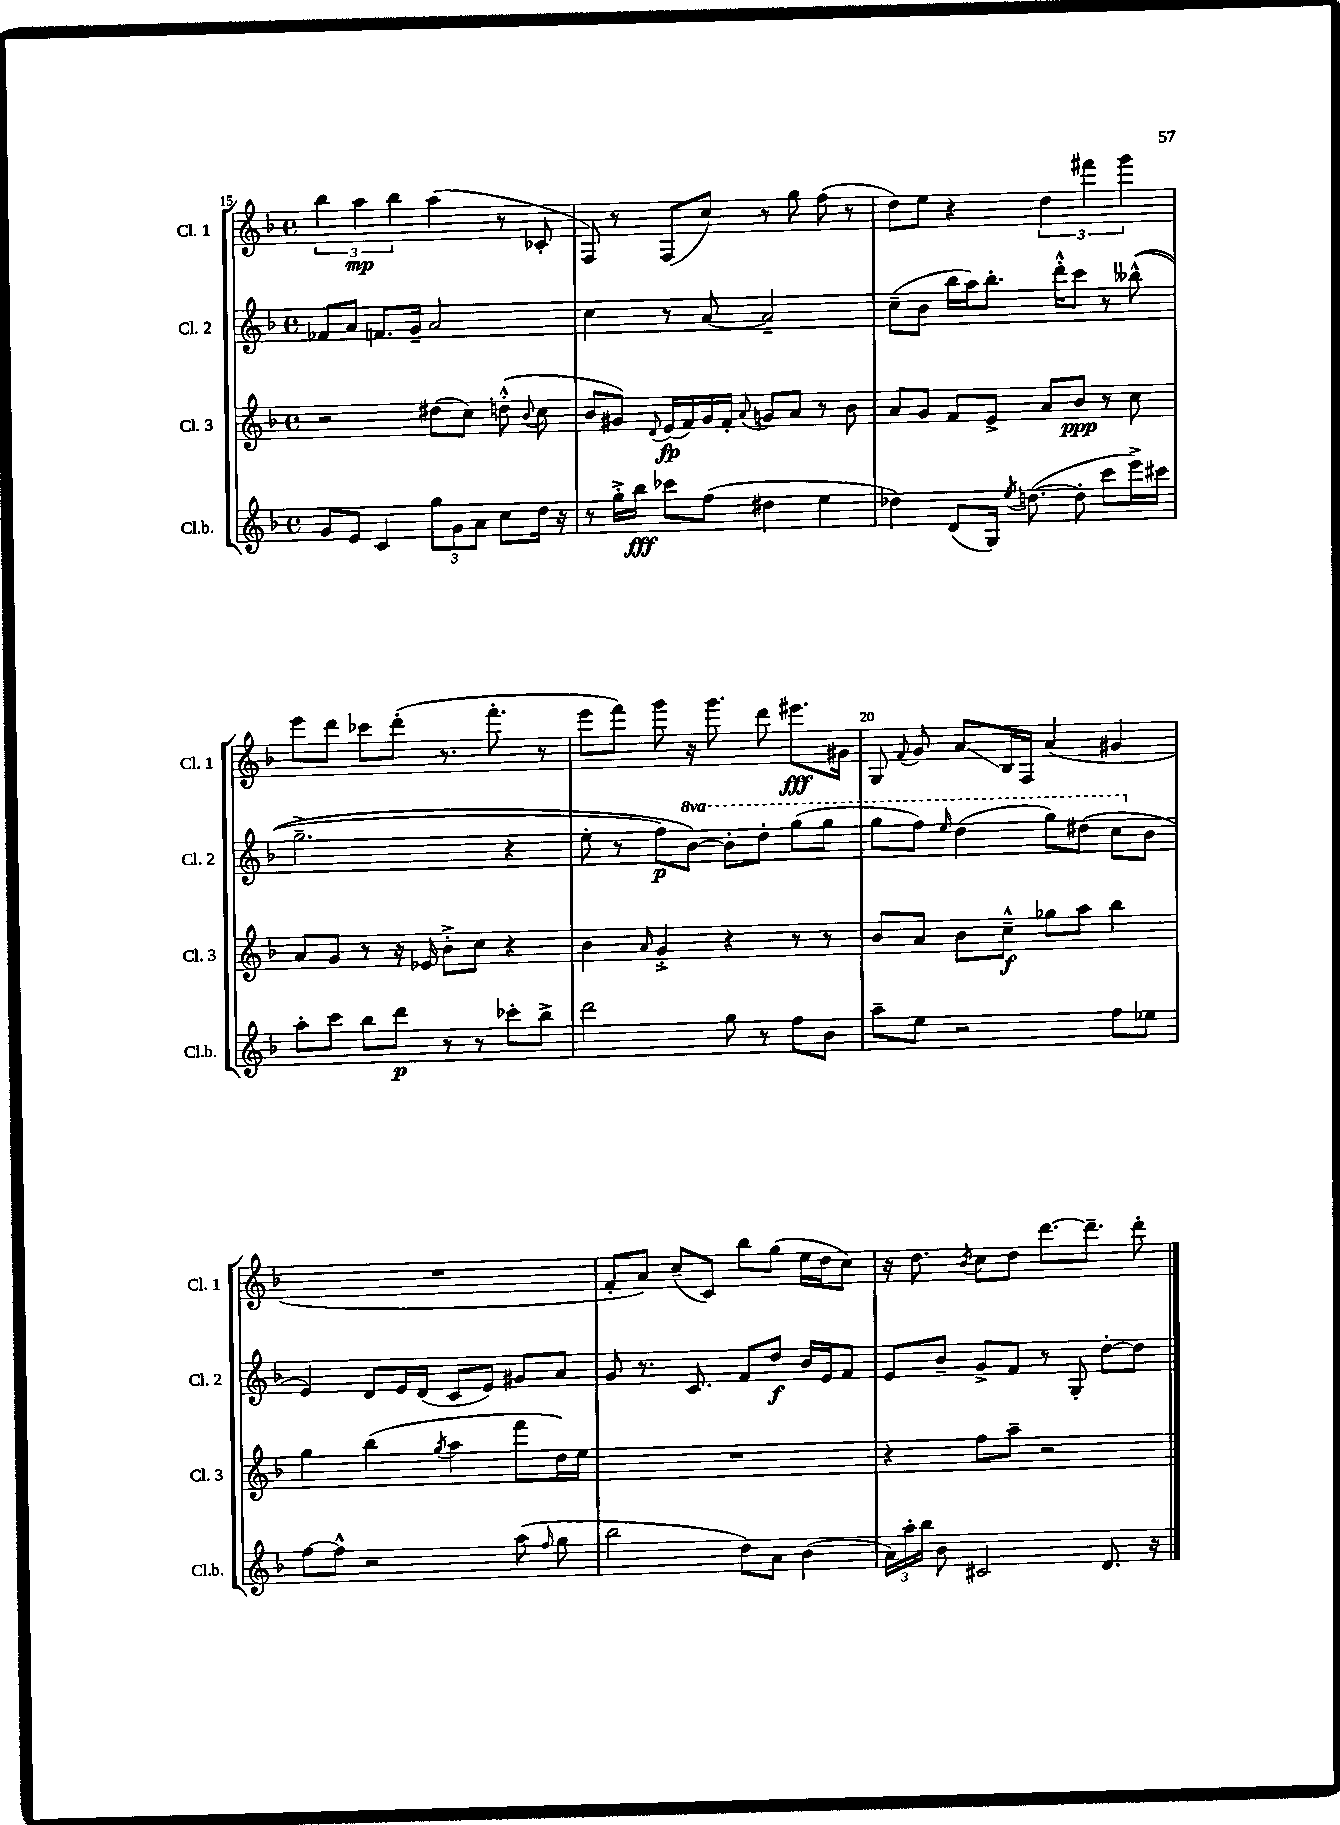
<<
\new StaffGroup <<
\new Staff = "s0" \with { instrumentName = "Cl. 1" shortInstrumentName = "Cl. 1" } {
    \clef treble \key f \major \defaultTimeSignature \time 4/4
    \autoBeamOff \tuplet 3/2 { bes''4 a''4\mp bes''4 } a''4( r8 ces'8-. |
    f8) r8 f8[( c''8]) r8 g''8 f''8( r8 |
    d''8[) e''8] r4 \tuplet 3/2 { d''4 fis'''4 g'''4 } |
    e'''8[ d'''8] ces'''8[ d'''8]-.( r8. f'''8.-. r8 |
    e'''8[ f'''8]) g'''8 r16 g'''8. d'''8 eis'''8.[\fff gis'16] |
    g8 \appoggiatura { f'8 } g'8 a'8[\glissando bes16 f16] a'4( gis'4 |
    R1 |
    f'8[-. a'8]) c''8[--( c'8]) bes''8[ g''8]( e''16[ d''16 c''8]) |
    r16 d''8. \acciaccatura { bes'8 } c''8[ d''8] d'''8.[~ d'''8.]-- d'''8-. \bar "|." |
}
\new Staff = "s1" \with { instrumentName = "Cl. 2" shortInstrumentName = "Cl. 2" } {
    \clef treble \key f \major \defaultTimeSignature \time 4/4 \set Staff.ottavationMarkups = #ottavation-simple-ordinals
    \autoBeamOff fes'8[ a'8] f'8.[ g'16]-- a'2 |
    c''4 r8 a'8~ a'2-- |
    c''8[--( bes'8] bes''16[ a''16) bes''8.]-. d'''16[-.-^ c'''8] r8 beses''8-^(\( |
    g''2.---> r4 |
    e''8-. r8 f''8[\p) \ottava #1 bes''8]~\) bes''8[-. d'''8]-. g'''8[( g'''8] |
    g'''8[ f'''8]) \grace { e'''16 } d'''4( g'''8[) dis'''8]( c'''8[ \ottava #0 bes'8] |
    e'4) d'8[ e'16 d'16]( c'8[ e'8]) gis'8[ a'8] |
    g'8 r8. c'8. f'8[ d''8]\f bes'16[ e'16 f'8] |
    e'8[ bes'8]-- g'8[-> f'8] r8 g8-. d''8[~-. d''8] \bar "|." |
}
\new Staff = "s2" \with { instrumentName = "Cl. 3" shortInstrumentName = "Cl. 3" } {
    \clef treble \key f \major \defaultTimeSignature \time 4/4
    \autoBeamOff r2 dis''8[( c''8]) d''8-.-^( \appoggiatura { bes'8 } c''8 |
    bes'8[ gis'8]) \appoggiatura { d'8 } e'16[\fp( f'16) gis'16 f'16]-. \appoggiatura { a'8 } g'8[ a'8] r8 bes'8 |
    a'8[ g'8] f'8[ e'8]-> a'8[ bes'8]\ppp r8 c''8 |
    a'8[ g'8] r8 r16 ees'16 bes'8[-.-> c''8] r4 |
    bes'4 \grace { a'16 } g'4-.-> r4 r8 r8 |
    bes'8[ a'8] bes'8[ c''8]---^\f ges''8[ a''8] bes''4 |
    g''4 bes''4( \acciaccatura { g''8 } a''4 f'''8[ d''16) e''16] |
    R1 |
    r4 f''8[ a''8]-- r2 \bar "|." |
}
\new Staff = "s3" \with { instrumentName = "Cl.b." shortInstrumentName = "Cl.b." } {
    \clef treble \key f \major \defaultTimeSignature \time 4/4
    \autoBeamOff g'8[ e'8] c'4 \tuplet 3/2 { g''8[ g'8 a'8] } c''8[ d''16] r16 |
    r8 g''16[-.-> bes''16]\fff ces'''8[ f''8]( dis''4 e''4 |
    des''4) d'8[( g16]) \acciaccatura { e''8 } d''8.~( d''8-. c'''8[ e'''16->) cis'''16] |
    a''8[-. c'''8] bes''8[ d'''8]\p r8 r8 ces'''8[-. bes''8]-> |
    d'''2 g''8 r8 f''8[ bes'8] |
    a''8[-- e''8] r2 f''8[ ees''8] |
    f''8[~ f''8]-^ r2 a''8( \grace { f''16 } g''8 |
    bes''2 d''8[) a'8] bes'4( |
    \tuplet 3/2 { a'16[) a''16-. bes''16] } bes'8 cis'2 d'8. r16 \bar "|." |
}
>>
>>
\layout { \context { \Score currentBarNumber = #15 \override BarNumber.break-visibility = ##(#f #t #t) barNumberVisibility = #(every-nth-bar-number-visible 5) } }
